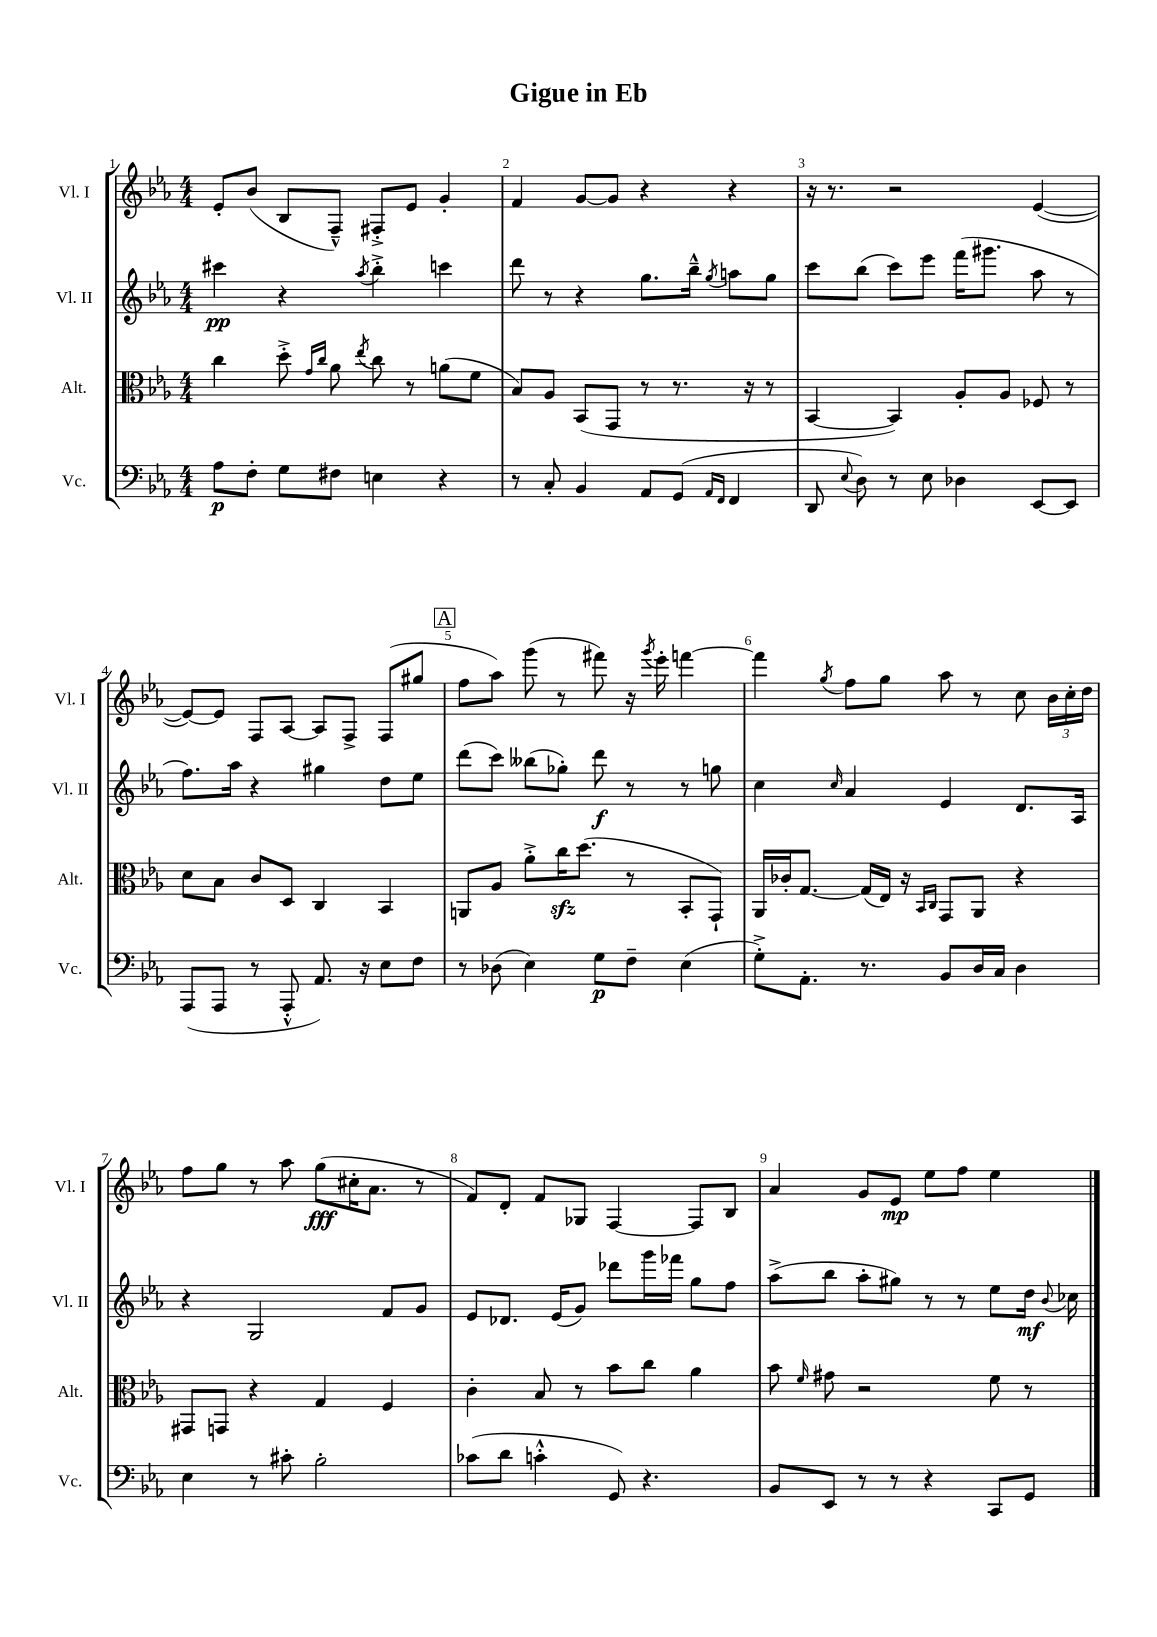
\header { title = "Gigue in Eb" }
<<
\new StaffGroup <<
\new Staff = "s0" \with { instrumentName = "Vl. I" shortInstrumentName = "Vl. I" } {
    \clef treble \key ees \major \numericTimeSignature \time 4/4
    \autoBeamOff ees'8[-. bes'8]( bes8[ f8]---^) fis8[-.-> ees'8] g'4-. |
    f'4 g'8[~ g'8] r4 r4 |
    r16 r8. r2 ees'4~( |
    ees'8[~) ees'8] f8[ aes8]~ aes8[ f8]-> f8[( gis''8] |
    \mark \markup { \box "A" } f''8[ aes''8]) g'''8( r8 fis'''8) r16 \acciaccatura { g'''8 } ees'''16-. f'''4~ |
    f'''4 \acciaccatura { g''8 } f''8[ g''8] aes''8 r8 c''8 \tuplet 3/2 { bes'16[ c''16-. d''16] } |
    f''8[ g''8] r8 aes''8 g''8[\fff( cis''16-. aes'8.] r8 |
    f'8[) d'8]-. f'8[ ges8] f4~ f8[ bes8] |
    aes'4 g'8[ ees'8]\mp ees''8[ f''8] ees''4 \bar "|." |
}
\new Staff = "s1" \with { instrumentName = "Vl. II" shortInstrumentName = "Vl. II" } {
    \clef treble \key ees \major \numericTimeSignature \time 4/4
    \autoBeamOff cis'''4\pp r4 \acciaccatura { aes''8 } bes''4-.-> c'''4 |
    d'''8 r8 r4 g''8.[ bes''16]---^ \acciaccatura { g''8 } a''8[ g''8] |
    c'''8[ bes''8]( c'''8[) ees'''8] f'''16[( gis'''8.] aes''8 r8 |
    f''8.[) aes''16] r4 gis''4 d''8[ ees''8] |
    \mark \markup { \box "A" } d'''8[( c'''8]) beses''8[( ges''8]-.) d'''8\f r8 r8 g''8 |
    c''4 \grace { c''16 } aes'4 ees'4 d'8.[ aes16] |
    r4 g2 f'8[ g'8] |
    ees'8[ des'8.] ees'16[( g'8]) des'''8[ g'''16 fes'''16] g''8[ f''8] |
    aes''8[->( bes''8] aes''8[-. gis''8]) r8 r8 ees''8[ d''16]\mf \appoggiatura { bes'8 } ces''16 \bar "|." |
}
\new Staff = "s2" \with { instrumentName = "Alt." shortInstrumentName = "Alt." } {
    \clef alto \key ees \major \numericTimeSignature \time 4/4
    \autoBeamOff c''4 d''8-.-> \grace { g'16[ c''16] } aes'8 \acciaccatura { ees''8 } c''8 r8 a'8[( f'8] |
    bes8[) aes8] bes,8[( g,8] r8 r8. r16 r8 |
    bes,4~ bes,4) aes8[-. aes8] fes8 r8 |
    d'8[ bes8] c'8[ d8] c4 bes,4 |
    \mark \markup { \box "A" } a,8[ aes8] aes'8[-.-> c''16\sfz d''8.]( r8 bes,8[-. g,8]-!) |
    aes,16[ ces'16-. g8.]~ g16[( ees16]) r16 \grace { bes,16[ c16] } g,8[ aes,8] r4 |
    gis,8[ g,8] r4 g4 f4 |
    c'4-. bes8 r8 bes'8[ c''8] aes'4 |
    bes'8 \grace { f'16 } gis'8 r2 f'8 r8 \bar "|." |
}
\new Staff = "s3" \with { instrumentName = "Vc." shortInstrumentName = "Vc." } {
    \clef bass \key ees \major \numericTimeSignature \time 4/4
    \autoBeamOff aes8[\p f8]-. g8[ fis8] e4 r4 |
    r8 c8-. bes,4 aes,8[ g,8]( \grace { aes,16[ f,16] } f,4 |
    d,8 \appoggiatura { ees8 } d8) r8 ees8 des4 ees,8[~ ees,8] |
    aes,,8[( aes,,8] r8 aes,,8-.-^ aes,8.) r16 ees8[ f8] |
    \mark \markup { \box "A" } r8 des8( ees4) g8[\p f8]-- ees4( |
    g8[-.->) aes,8.]-. r8. bes,8[ d16 c16] d4 |
    ees4 r8 cis'8-. bes2-. |
    ces'8[( d'8] c'4-.-^ g,8) r4. |
    bes,8[ ees,8] r8 r8 r4 c,8[ g,8] \bar "|." |
}
>>
>>
\layout { \context { \Score \override BarNumber.break-visibility = ##(#f #t #t) barNumberVisibility = #all-bar-numbers-visible } }
